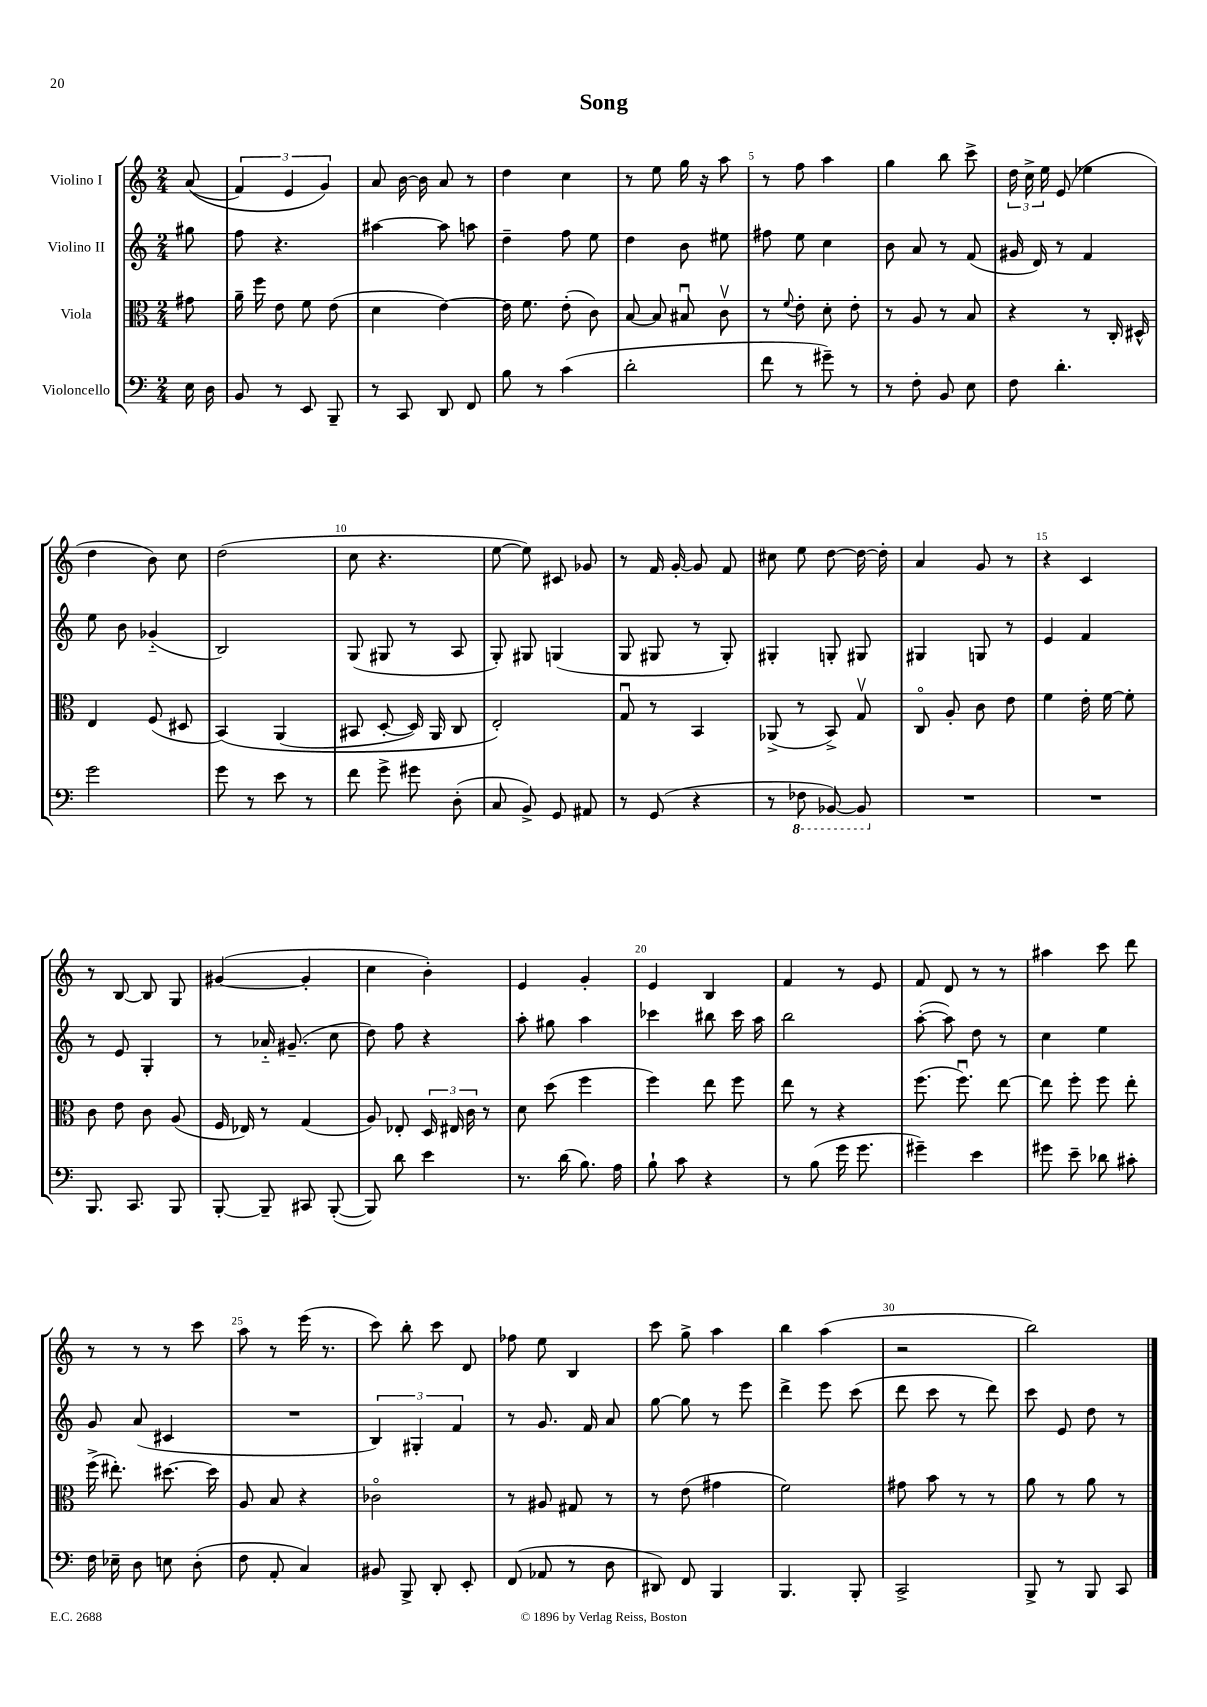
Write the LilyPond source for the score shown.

\header { title = "Song" }
<<
\new StaffGroup <<
\new Staff = "s0" \with { instrumentName = "Violino I" } {
    \clef treble \key c \major \numericTimeSignature \time 2/4 \partial 8
    \autoBeamOff a'8(\( |
    \tuplet 3/2 { f'4) e'4 g'4\) } |
    a'8 b'16~ b'16 a'8 r8 |
    d''4 c''4 |
    r8 e''8 g''16 r16 a''8 |
    r8 f''8 a''4 |
    g''4 b''8 c'''8-> |
    \tuplet 3/2 { d''16 c''16-> e''16 } e'8( ees''4 |
    d''4 b'8) c''8 |
    d''2( |
    c''8 r4. |
    e''8~ e''8) cis'8 ges'8 |
    r8 f'16 g'16~-. g'8 f'8 |
    cis''8 e''8 d''8~ d''16~ d''16-. |
    a'4 g'8 r8 |
    r4 c'4 |
    r8 b8~ b8 g8 |
    gis'4~( gis'4-. |
    c''4 b'4-.) |
    e'4 g'4-. |
    e'4 b4 |
    f'4 r8 e'8 |
    f'8 d'8 r8 r8 |
    ais''4 c'''8 d'''8 |
    r8 r8 r8 c'''8 |
    a''8 r8 e'''16( r8. |
    c'''8) b''8-. c'''8 d'8 |
    fes''8 e''8 b4 |
    c'''8 g''8-> a''4 |
    b''4 a''4( |
    r2 |
    b''2) \bar "|." |
}
\new Staff = "s1" \with { instrumentName = "Violino II" } {
    \clef treble \key c \major \numericTimeSignature \time 2/4 \partial 8
    \autoBeamOff gis''8 |
    f''8 r4. |
    ais''4~ ais''8 a''8 |
    d''4-- f''8 e''8 |
    d''4 b'8 eis''8 |
    fis''8 e''8 c''4 |
    b'8 a'8 r8 f'8( |
    gis'16 d'16) r8 f'4 |
    e''8 b'8 ges'4-_( |
    b2) |
    g8( gis8 r8 a8 |
    g8-.) gis8 g4( |
    g8 gis8 r8 gis8-.) |
    gis4-. g8-. gis8 |
    gis4 g8 r8 |
    e'4 f'4 |
    r8 e'8 g4-. |
    r8 aes'16-_ gis'8.--( c''8 |
    d''8) f''8 r4 |
    a''8-. gis''8 a''4 |
    ces'''4 bis''8 ces'''16 a''16 |
    b''2 |
    a''8~-.( a''8) d''8 r8 |
    c''4 e''4 |
    g'8 a'8( cis'4 |
    R2 |
    \tuplet 3/2 { b4) gis4-. f'4 } |
    r8 g'8. f'16 a'8 |
    g''8~ g''8 r8 e'''8 |
    d'''4-> e'''8 c'''8( |
    d'''8 c'''8 r8 d'''8) |
    c'''8 e'8 d''8 r8 \bar "|." |
}
\new Staff = "s2" \with { instrumentName = "Viola" } {
    \clef alto \key c \major \numericTimeSignature \time 2/4 \partial 8
    \autoBeamOff gis'8 |
    a'16-- f''16 e'8 f'8 e'8( |
    d'4 e'4~) |
    e'16 f'8. e'8-.( c'8) |
    b8~ b8 bis8\downbow c'8\upbow |
    r8 \appoggiatura { f'8 } e'8-. d'8-. e'8-. |
    r8 a8 r8 b8 |
    r4 r8 c16-. dis16-^ |
    e4 f8( dis8 |
    b,4)\( a,4( |
    bis,8 d8~-. d16) a,16 c8 |
    e2-.\) |
    g8\downbow r8 b,4 |
    aes,8->( r8 b,8->) g8\upbow |
    c8\flageolet a8-. c'8 e'8 |
    f'4 e'16-. f'16~ f'8-. |
    c'8 e'8 c'8 a8( |
    f16 ees16) r8 g4( |
    a8) ees8-. \tuplet 3/2 { d16 eis16 c'16 } r8 |
    d'8 d''8( f''4 |
    f''4) e''8 f''8 |
    e''8 r8 r4 |
    f''8.( f''8.\downbow) e''8~ |
    e''8 f''8-. f''8 e''8-. |
    f''16->( eis''8.-.) dis''8.~ dis''16 |
    a8 b8 r4 |
    ces'2\flageolet |
    r8 ais8 gis8 r8 |
    r8 e'8( gis'4 |
    f'2) |
    gis'8 b'8 r8 r8 |
    a'8 r8 a'8 r8 \bar "|." |
}
\new Staff = "s3" \with { instrumentName = "Violoncello" } {
    \clef bass \key c \major \numericTimeSignature \time 2/4 \partial 8
    \autoBeamOff e16 d16 |
    b,8 r8 e,8 b,,8-- |
    r8 c,8 d,8 f,8 |
    b8 r8 c'4( |
    d'2-. |
    f'8 r8 gis'8--) r8 |
    r8 f8-. b,8 e8 |
    f8 d'4.-. |
    g'2 |
    g'8 r8 e'8 r8 |
    f'8 g'8-> gis'8 d8-.( |
    c8 b,8->) g,8 ais,8 |
    r8 g,8( r4 |
    r8 \ottava #-1 fes,8 bes,,8~) bes,,8 \ottava #0 |
    R2 |
    R2 |
    b,,8. c,8. b,,8 |
    b,,8~-. b,,8-- cis,8 b,,8~-.( |
    b,,8) d'8 e'4 |
    r8. d'16( b8.) a16 |
    b8-! c'8 r4 |
    r8 b8( g'16 g'8. |
    gis'4--) e'4 |
    gis'8 e'8-- des'8 cis'8-. |
    f16 ees16-- d8 e8 d8-.( |
    f8 a,8-. c4) |
    bis,8 b,,8-> d,8-. e,8-. |
    f,8( aes,8 r8 d8 |
    dis,8) f,8 b,,4 |
    b,,4. b,,8-. |
    c,2-> |
    b,,8-> r8 b,,8 c,8 \bar "|." |
}
>>
>>
\layout { \context { \Score \override BarNumber.break-visibility = ##(#f #t #t) barNumberVisibility = #(every-nth-bar-number-visible 5) } }
